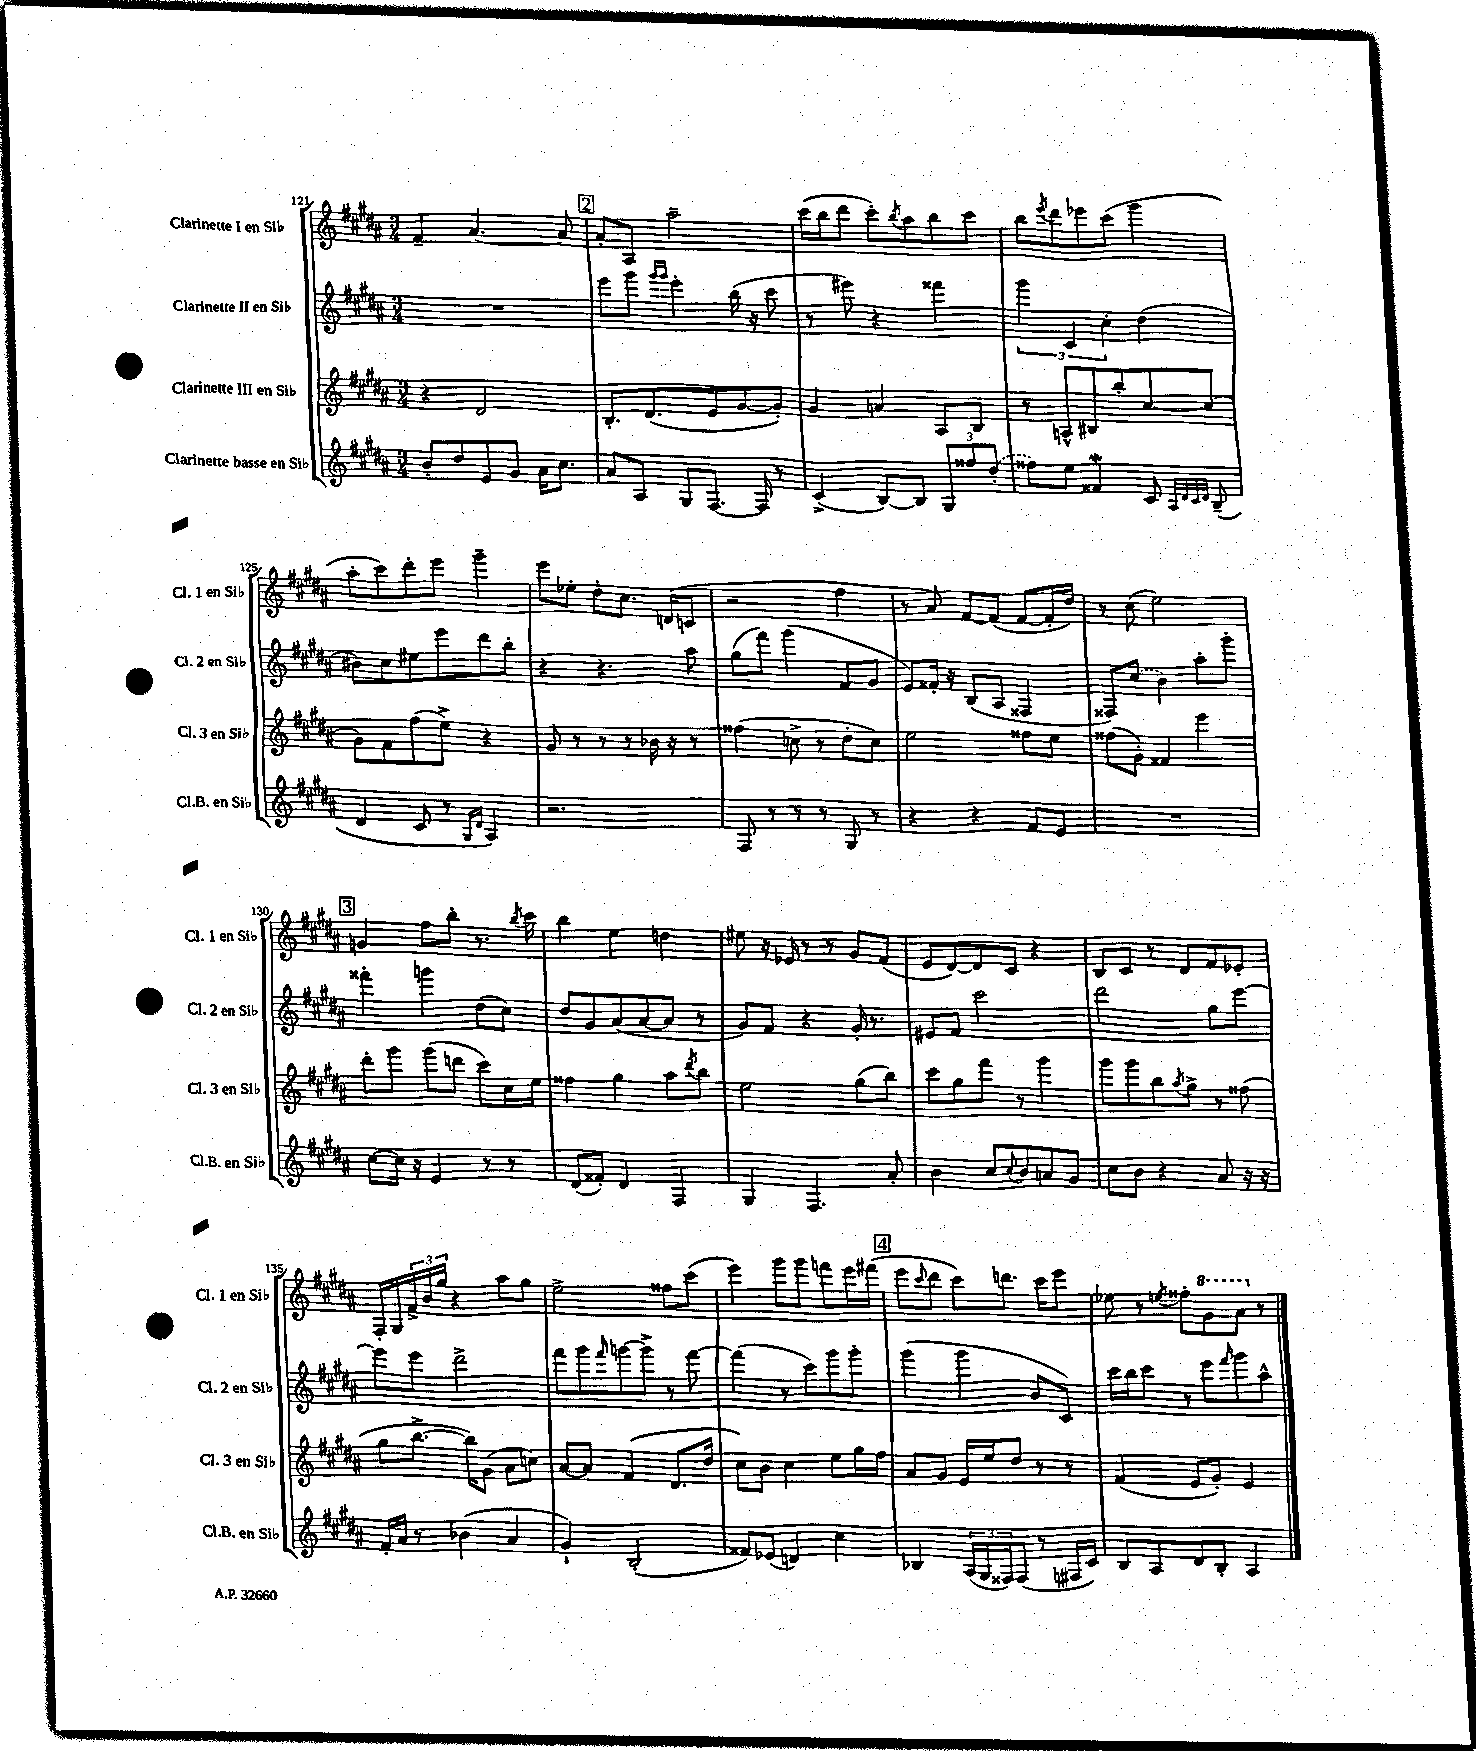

**kern	**kern	**kern	**kern
*part4	*part3	*part2	*part1
*staff4	*staff3	*staff2	*staff1
*I"Clarinette basse en Si♭	*I"Clarinette III en Si♭	*I"Clarinette II en Si♭	*I"Clarinette I en Si♭
*I'Cl.B. en Si♭	*I'Cl. 3 en Si♭	*I'Cl. 2 en Si♭	*I'Cl. 1 en Si♭
*clefG2	*clefG2	*clefG2	*clefG2
*k[f#c#g#d#a#]	*k[f#c#g#d#a#]	*k[f#c#g#d#a#]	*k[f#c#g#d#a#]
*M3/4	*M3/4	*M3/4	*M3/4
=121	=121	=121	=121
8b'/L	4r	2.r	4f#~/
8dd#/	.	.	.
8e/	2d#/	.	[4.a#/
8g#/J	.	.	.
16a#\KL	.	.	.
8.cc#\J	.	.	.
.	.	.	8a#/]
!!LO:REH:place=s1:t=2
=122	=122	=122	=122
8a#/L	8.B'/L	8eee\L	8a#'/L
8A#/J	.	8ggg#\J	8A#/J
.	(8.d#/	.	.
.	.	16qqggg#/LL	.
.	.	16qqggg#/JJ	.
8G#/L	.	4eee'\	2aa#~\
[8.F#/J	8e/	.	.
.	[8g#/	(16bb\	.
16F#/]	.	16r	.
8r	8g#'/J])	8ccc#\	.
=123	=123	=123	=123
(4c#^/	4g#/	8r	(16ccc#\LL
.	.	.	16bb\J
.	.	8eee#X\)	8ddd#\J
[8B/L)	4an/	4r	8ccc#'\L)
.	.	.	8qbb/
8B/J]	.	.	8aa#\
12G#/L	8A#/L	4fff##X\	8bb\
12ff##X/	.	.	.
.	8B/J	.	8ccc#\J
(12dd#'/J	.	.	.
=124	=124	=124	=124
8ff##X\L)	8r	6ggg#\	8bb\L
.	.	.	8qeee/
8ee\J	8An^^/L	.	8ddd#\
.	.	6c#/	.
4f##XW/	8B#X/	.	8eee-X\
.	.	6cc#'\	.
.	8bb'/	.	(8ccc#\J
8c#/	[8cc#/	(4dd#\	4ggg#\
32qqA#/LLL	.	.	.
32qqd#/	.	.	.
32qqc#/	.	.	.
32qqd#/JJJ	.	.	.
(8B~/	(8cc#/J]	.	.
!!LO:LB:g=z
=125	=125	=125	=125
4d#/	8g#\L)	8b#X\L)	8aa#'\L
.	8f#\	8cc#\	8ccc#\)
8c#/	(8ff#\	8ee#X\	8ddd#'\
8r	8ee^\J)	8eee\	8eee\J
16qqG#/LL	.	.	.
16qqd#/JJ	.	.	.
4A#/)	4r	8ddd#\	4ggg#~\
.	.	8bb'\J	.
=126	=126	=126	=126
2.r	8g#/	4r	8eee\L
.	8r	.	8ee-X'\J
.	8r	4.r	8dd#'\L
.	8r	.	8.cc#\J
.	16b-X\	.	.
.	16r	.	(16dn/KL
.	8r	8aa#\	8cn/J
=127	=127	=127	=127
8F#/	(4ff##X\	(8gg#\L	2r
8r	.	8fff#\J)	.
8r	8ccn^\	(4ggg#\	.
8r	8r	.	.
8G#/	8dd#'\L	8f#/L	4ff#\
8r	8cc\J)	8g#/J	.
=128	=128	=128	=128
4r	2ee\	8e/L)	8r
.	.	16f##X'/Jk	8a#/)
.	.	16r	.
4r	.	(8B/L	[8f#/L
.	.	8A#/J	(8f#/J]
8f#/L	8ff##X\L	4F##X/	[8f#/L
8e/J	8ee\J	.	16f#'/L]
.	.	.	16dd#/JJ)
=129	=129	=129	=129
2.r	(8ff##X\L	8F##X/L)	8r
.	8g#'\J)	(8cc#/J	(8cc#\
.	4f##X/	4b\)	2ee\)
.	4eee\	8aa#'\L	.
.	.	8ggg#'\J	.
!!LO:LB:g=z
!!LO:REH:place=s1:t=3
=130	=130	=130	=130
[8cc#\L	8ddd#'\L	4fff##X'\	4gn/
16cc#\Jk]	8ggg#\J	.	.
16r	.	.	.
4e/	(8ggg#\L	4gggn\	8ff#\L
.	8dddn\J	.	8bb'\J
8r	8ccc#\L)	(8dd#\L	8.r
8r	16cc#\L	8cc#\J)	.
.	.	.	8qbb/
.	16ee\JJ	.	16ccc#\
=131	=131	=131	=131
(8d#/L	4ff##X\	8dd#/L	4bb\
8f##X'/J)	.	8g#/	.
4d#/	4gg#\	(8a#/	4ee\
.	.	[8a#/	.
4F#/	8aa#\L	8a#/J]	4ddn\
.	8qddd#/	.	.
.	8bb\J	8r	.
=132	=132	=132	=132
4G#/	2ee\	8g#/L)	8ee#X\
.	.	8f#/J	16r
.	.	.	16e-X/
4.F#/	.	4r	8r
.	.	.	8r
.	(8gg#\L	16g#'/	8g#/L
.	.	8.r	.
8a#'/	8bb\J)	.	(8f#/J
=133	=133	=133	=133
4b\	8ccc#\L	8e#X/L	8e/L
.	8gg#\	8f#/J	[8d#/)
8cc#/L	8fff#\J	2ccc#\	8d#/]
8qqcc#/	.	.	.
8b/	8r	.	8c#/J
8an/	4ggg#\	.	4r
8g#/J	.	.	.
=134	=134	=134	=134
8cc#\L	8ggg#\L	2ddd#\	8B/L
8b\J	8ggg#\	.	8c#/J
4r	8bb\	.	8r
.	8qaa#/	.	.
.	8gg#^\J	.	8d#/L
8a#/	8r	8gg#\L	8f#/
16r	(8ff##X\	[8eee\J	8e-X'/J
16r	.	.	.
!!LO:LB:g=z
=135	=135	=135	=135
16f#'/LL	8gg#\L	8eee\L]	16F#'/LL
16a#/JJ	.	.	16G#/
8r	[8.bb^\J	8eee\J	24f#^/
.	.	.	24b/
.	.	.	24gg#/JJ
(4b-X\	.	2ddd#^\	4r
.	16bb\KL])	.	.
.	(8g#\J	.	.
4a#/	8a#\L	.	8aa#\L
.	8ccn\J)	.	8gg#\J
=136	=136	=136	=136
4g#`/)	[8a#/L	8fff#\L	2ee^\
.	8a#/J]	8ggg#\	.
.	.	16qqfff#/	.
(2B'/	(4f#/	[8gggn\	.
.	.	8ggg^\J]	.
.	8.d#/L	8r	8ff##X\L
.	.	[8fff#\	(8ccc#\J
.	16dd#/Jk	.	.
=137	=137	=137	=137
8f##X/L)	8cc#\L)	(4fff#\]	4eee\)
(8e-X/J	8b\J	.	.
4dn/)	4cc#\	8r	8ggg#\L
.	.	8ccc#\L)	8ggg#\J
4cc#\	8ee\L	8ggg#\	8fffn\L
.	16gg#\L	8ggg#'\J	16eee\L
.	16ff#\JJ	.	(16fff#X\JJ
!!LO:REH:place=s1:t=4
=138	=138	=138	=138
4B-X/	8a#/L	(4ggg#\	8eee\L
.	.	.	8qqccc#/
.	8g#/J	.	8ddd#\J
(24A#/LL	16e/LL	4ggg#\	8ccc#\L)
24G#/	.	.	.
.	16ee/J	.	.
24F##X/J)	.	.	.
(8F##/J	8dd#/J	.	8.dddn\J
8r	8r	8b/L	.
.	.	.	16ccc#\KL
16F#X/LL	8r	8c#/J)	8eee\J
16c#/JJ)	.	.	.
=139	=139	=139	=139
8B/L	(4f#/	16ccc#\LL	8ee-X\
.	.	16bb\J	.
8A#/	.	8ccc#\J	8r
.	.	.	8qeen/
8d#/	8e/L	8r	8ff##X'\L
*	*	*	*8va
8B'/J	8g#'/J)	8eee\L	8gg#\
.	.	16qqfff#/	.
4A#/	4e/	8ggg#\	8aa#\J
*	*	*	*X8va
.	.	8aa#^^\J	8r
==	==	==	==
*-	*-	*-	*-
